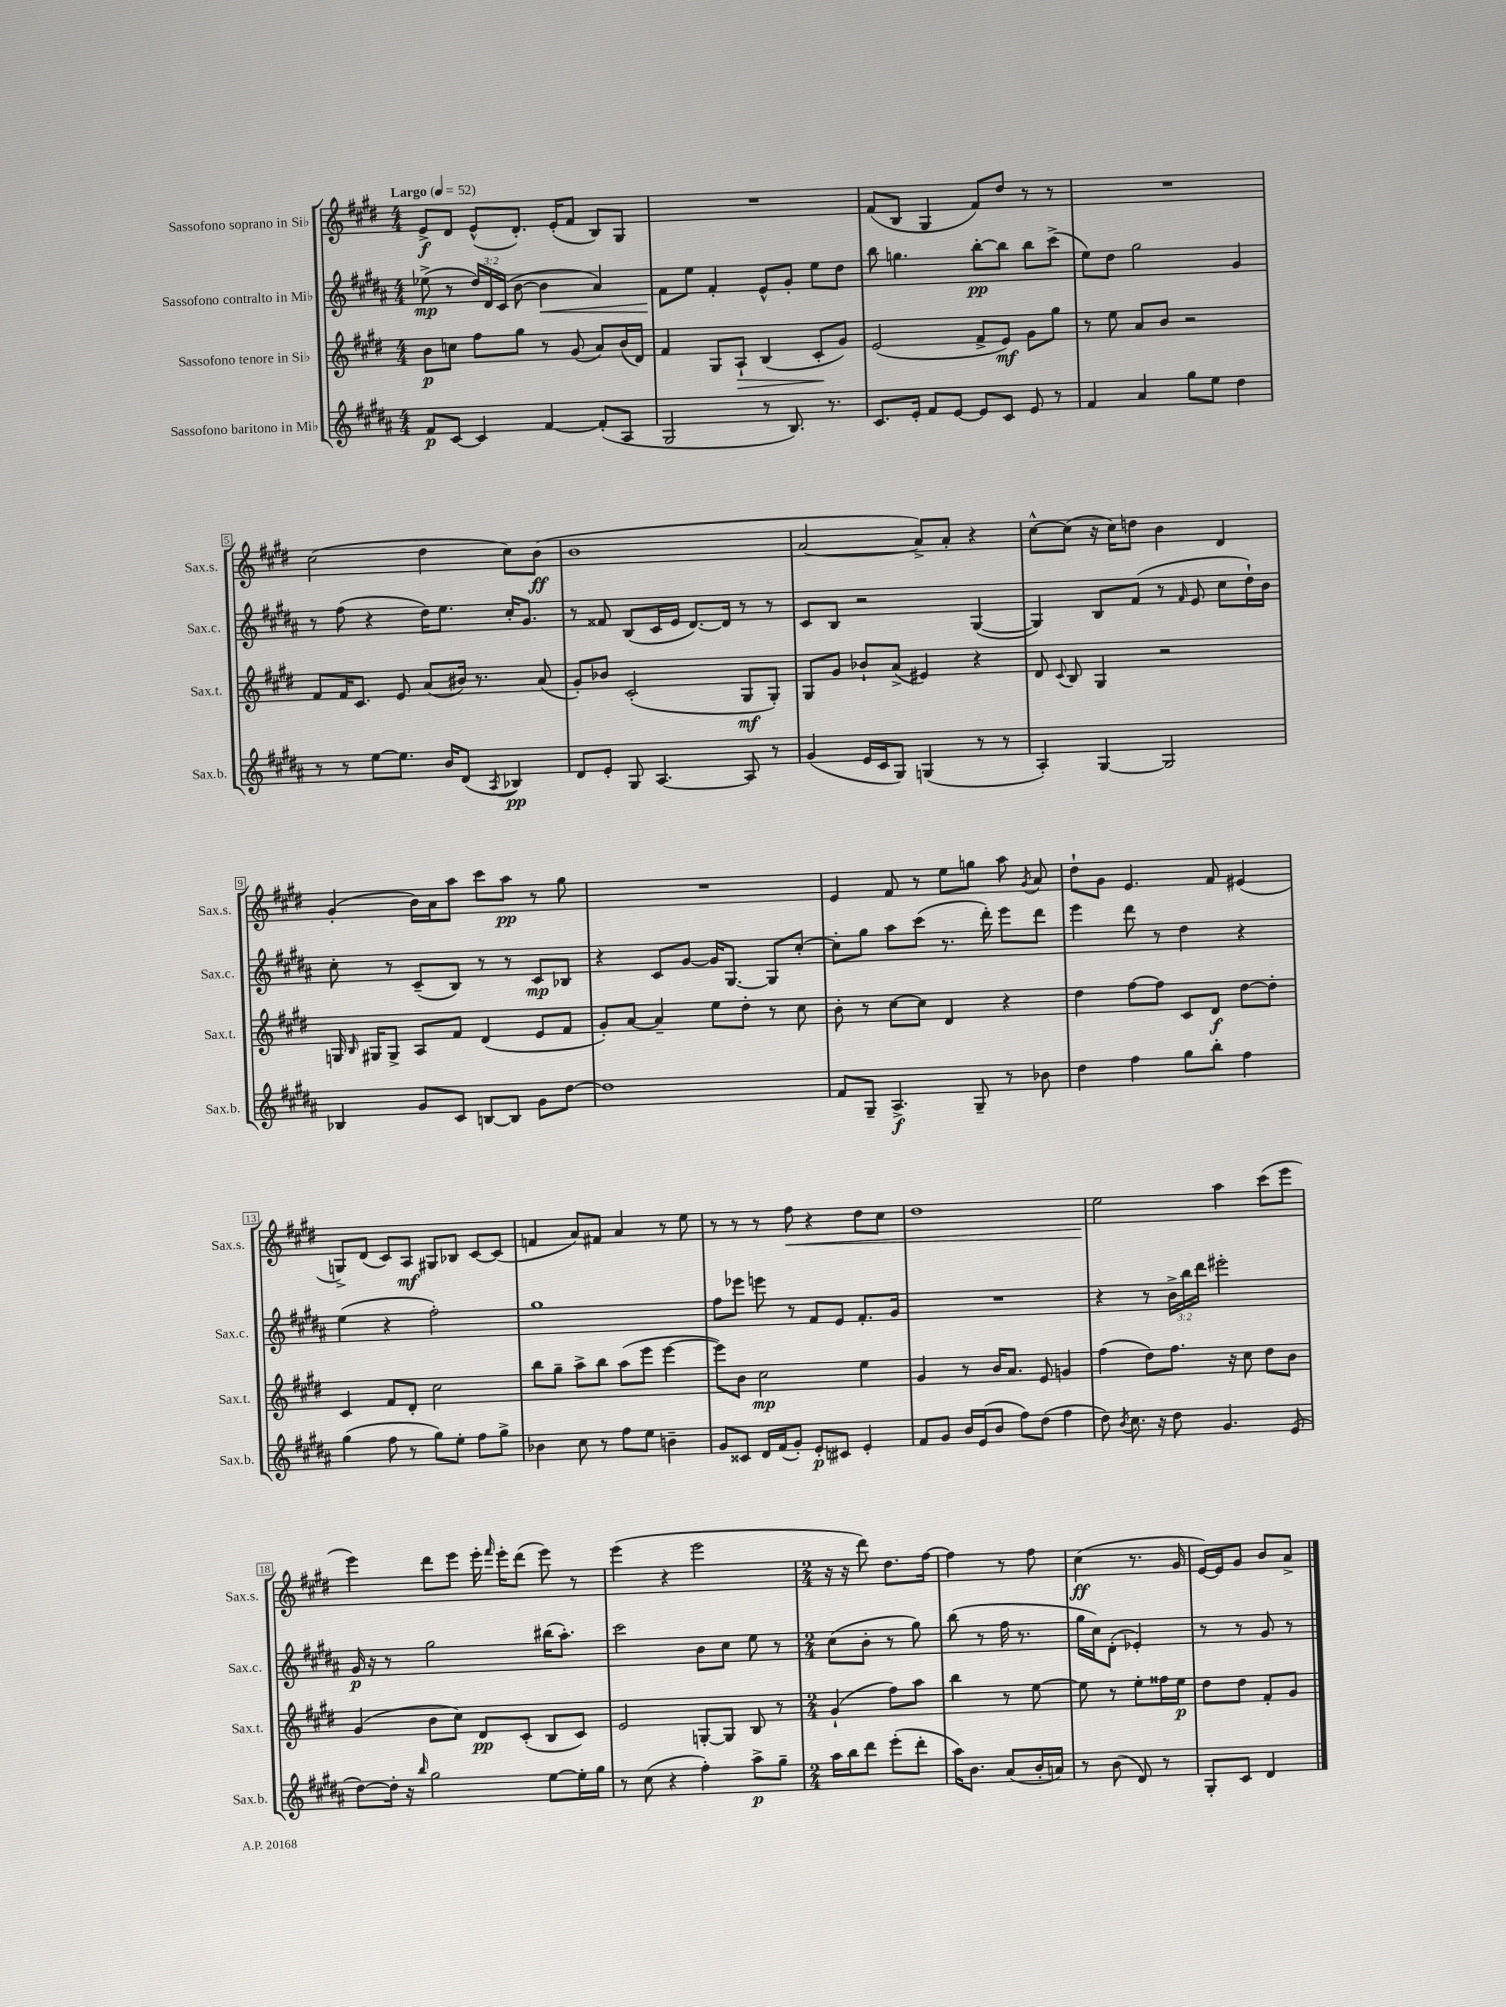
<<
\new StaffGroup <<
\new Staff = "s0" \with { instrumentName = "Sassofono soprano in Sib" shortInstrumentName = "Sax.s." } {
    \clef treble \key e \major \numericTimeSignature \time 4/4 \tempo "Largo" 4 = 52
    \autoBeamOff e'8[->\f dis'8] e'8[-^( dis'8.]-.) e'16[-.( fis'8] b8[) gis8] |
    R1 |
    fis'8[( b8] gis4 fis'8[) dis''8] r8 r8 |
    R1 |
    cis''2( dis''4 cis''8[) b'8]\ff( |
    b'1 |
    a'2~ a'8[->) a'8]-. r4 |
    cis''8[~-^ cis''8]( r16 cis''16[) d''8] b'4 dis'4 |
    gis'4-.( b'16[) a'16 a''8] cis'''8[ a''8]\pp r8 gis''8 |
    R1 |
    e'4 fis'8 r8 e''8[ g''8] a''8 \acciaccatura { gis'8 } a'8 |
    dis''8[-! gis'8] e'4. fis'8 eis'4( |
    g8[->) dis'8]( cis'8[) a8]\mf gis8[ bes8] cis'8[~ cis'8]( |
    f'4 a'8[) fis'8] a'4 r8 e''8 |
    r8 r8 r8 fis''8\< r4 dis''8[ cis''8] |
    dis''1 |
    e''2\! a''4 cis'''8[( e'''8] |
    e'''4) dis'''8[ e'''8] e'''16-. \grace { fis'''16 } e'''16[-. dis'''8]( e'''8) r8 |
    e'''4( r4 e'''2 |
    \numericTimeSignature \time 2/4 r16 r16 dis'''8) dis''8.[ fis''16]~ |
    fis''4 r8 fis''8 |
    cis''4\ff( r8. gis'16 |
    e'16[~) e'16 gis'8] b'8[ a'8]-> \bar "|." |
}
\new Staff = "s1" \with { instrumentName = "Sassofono contralto in Mib" shortInstrumentName = "Sax.c." } {
    \clef treble \key b \major \numericTimeSignature \time 4/4 \override Staff.TupletNumber.text = #tuplet-number::calc-fraction-text
    \autoBeamOff ees''8->\mp( r8 \tuplet 3/2 { dis''16[) dis'16 cis'16]( } b'8~ b'4\< ais'4) |
    fis'8[\! e''8] fis'4-. e'8[-^ gis'8]-. e''8[ dis''8] |
    b''8 g''4. b''8[~-.\pp b''8] b''8[ cis'''8]->( |
    e''8[) dis''8] gis''2 gis'4 |
    r8 fis''8( r4 dis''16[) e''8.] cis''16[-. gis'8.] |
    r8 fisis'8 b8[( cis'16 e'16] dis'8.[~) dis'16] r8 r8 |
    cis'8[ b8] r2 gis4~( |
    gis4) b8[ fis'8]( r8 \grace { fis'16 } e'8 cis''8[ dis''16-!) b'16] |
    cis''8-. r8 cis'8[--( b8]) r8 r8 cis'8[\mp bes8] |
    r4 cis'8[ gis'8]~ gis'16[ gis8.]~ gis8[ cis''8]~-. |
    cis''8[-. gis''8] ais''8[ cis'''8]( r8. dis'''16-.) e'''8[ dis'''8] |
    e'''4 dis'''8 r8 dis''4 r4 |
    e''4( r4 fis''2-.) |
    gis''1 |
    fis''8[ ees'''8] e'''8 r8 fis'8[ e'8] fis'8.[-. gis'16] |
    R1 |
    r4 r8 \tuplet 3/2 { b'16[-> b''16 dis'''16] } eis'''2-. |
    gis'16\p r16 r8 gis''2 bis''16[( ais''8.]-.) |
    cis'''2 b'8[ cis''8] e''8 r8 |
    \numericTimeSignature \time 2/4 cis''8[( b'8]-. r8 gis''8) |
    b''8( r8 fis''16 r8. |
    gis''16[ cis''16) dis'8]-.( ees'4-.) |
    r8 r8 gis'8 r8 \bar "|." |
}
\new Staff = "s2" \with { instrumentName = "Sassofono tenore in Sib" shortInstrumentName = "Sax.t." } {
    \clef treble \key e \major \numericTimeSignature \time 4/4
    \autoBeamOff b'8[\p c''8] fis''8[ gis''8] r8 gis'8( a'8[) b'16( dis'16]) |
    fis'4 gis8[ a8]-!\> b4( cis'8[-.\! gis'8]) |
    e'2( fis'8[-> e'8]\mf) gis'8[ gis''8] |
    r8 e''8 a'8[ b'8] r2 |
    fis'8[ fis'16 cis'8.] e'8 a'8[( bis'16]) r8. a'8( |
    gis'8[-.) bes'8] cis'2-.( gis8[\mf gis8]-.) |
    gis8[ gis'8] bes'8[-! a'8]->( eis'4) r4 |
    dis'8 \appoggiatura { cis'8 } b8 gis4 r2 |
    g16 \grace { b16 } gis16[ gis8]-> a8[ fis'8] dis'4( e'8[ fis'8] |
    gis'8[-.) a'8]~ a'4-- e''8[ dis''8]-. r8 cis''8 |
    b'8-. r8 cis''8[~ cis''8] dis'4 r4 |
    dis''4 fis''8[~ fis''8] cis'8[ dis'8]\f dis''8[~ dis''8]-. |
    cis'4 fis'8[ dis'8]-. cis''2 |
    b''8[ gis''8]-- a''8[-> b''8] a''8[( e'''8] e'''4~ |
    e'''8[) b'8] cis''2\mp e''4 |
    gis'4 r8 b'16[ a'8.] e'8 g'4 |
    fis''4( dis''8[) fis''8.] r16 cis''8 dis''8[ b'8] |
    gis'4( b'8[ cis''8]) dis'8[\pp cis'8]-.( b8[ cis'8]) |
    e'2 g8[~-. g8] b8 r8 |
    \numericTimeSignature \time 2/4 gis'4-!( fis''8[) a''8] |
    b''4 r8 e''8~ |
    e''8 r8 e''8[-. fisis''16 e''16]\p |
    dis''8[ dis''8] fis'8[-. gis'8] \bar "|." |
}
\new Staff = "s3" \with { instrumentName = "Sassofono baritono in Mib" shortInstrumentName = "Sax.b." } {
    \clef treble \key b \major \numericTimeSignature \time 4/4
    \autoBeamOff fis'8[\p cis'8]~ cis'4 fis'4~ fis'8[-.( ais8] |
    gis2 r8 b8.) r8. |
    cis'8.[ e'16]-. fis'8[ e'8]~ e'8[ cis'8] e'8 r8 |
    fis'4 ais'4 gis''8[ e''8] dis''4 |
    r8 r8 e''8[~ e''8.] b'16[ dis'8]( \acciaccatura { ais8 } bes4\pp) |
    dis'8[ e'8]-. gis8 ais4.~ ais8 r8 |
    gis'4( e'16[ cis'16 gis8]) g4( r8 r8 |
    ais4-.) gis4~ gis2 |
    bes4 gis'8[ cis'8] b8[~ b8] gis'8[ dis''8]~ |
    dis''1 |
    fis'8[ gis8]-- ais4.->\f gis8-- r8 bes'8 |
    dis''4 fis''4 gis''8[ b''8]-. fis''4 |
    gis''4( fis''8 r8 gis''8[) e''8]-. fis''8[ gis''8]-> |
    bes'4 cis''8 r8 fis''8[ e''8] b'4-- |
    gis'8[ cisis'8] dis'16[ fis'16( gis'8]-.) e'8[-.\p cis'8] e'4-. |
    fis'8[ gis'8] b'16[ e'16( b'8] fis''8[) dis''8]( fis''4 |
    dis''8) \acciaccatura { b'8 } cis''8. r16 dis''8 gis'4. e'8( |
    dis''8[~) dis''16]-. r16 \grace { b''16 } gis''2 e''8[~ e''16-. gis''16] |
    r8 cis''8( r4 fis''4-.) ais''8[->\p gis''8]-- |
    \numericTimeSignature \time 2/4 ais''16[ b''16 dis'''8] e'''8[-.( dis'''8]-. |
    ais''16[) b'8.] ais'8[( b'16-. a'16]) |
    r8 b'8( dis'8) r8 |
    gis8[-. cis'8] dis'4 \bar "|." |
}
>>
>>
\layout { \context { \Score \override BarNumber.stencil = #(make-stencil-boxer 0.1 0.3 ly:text-interface::print) } }
